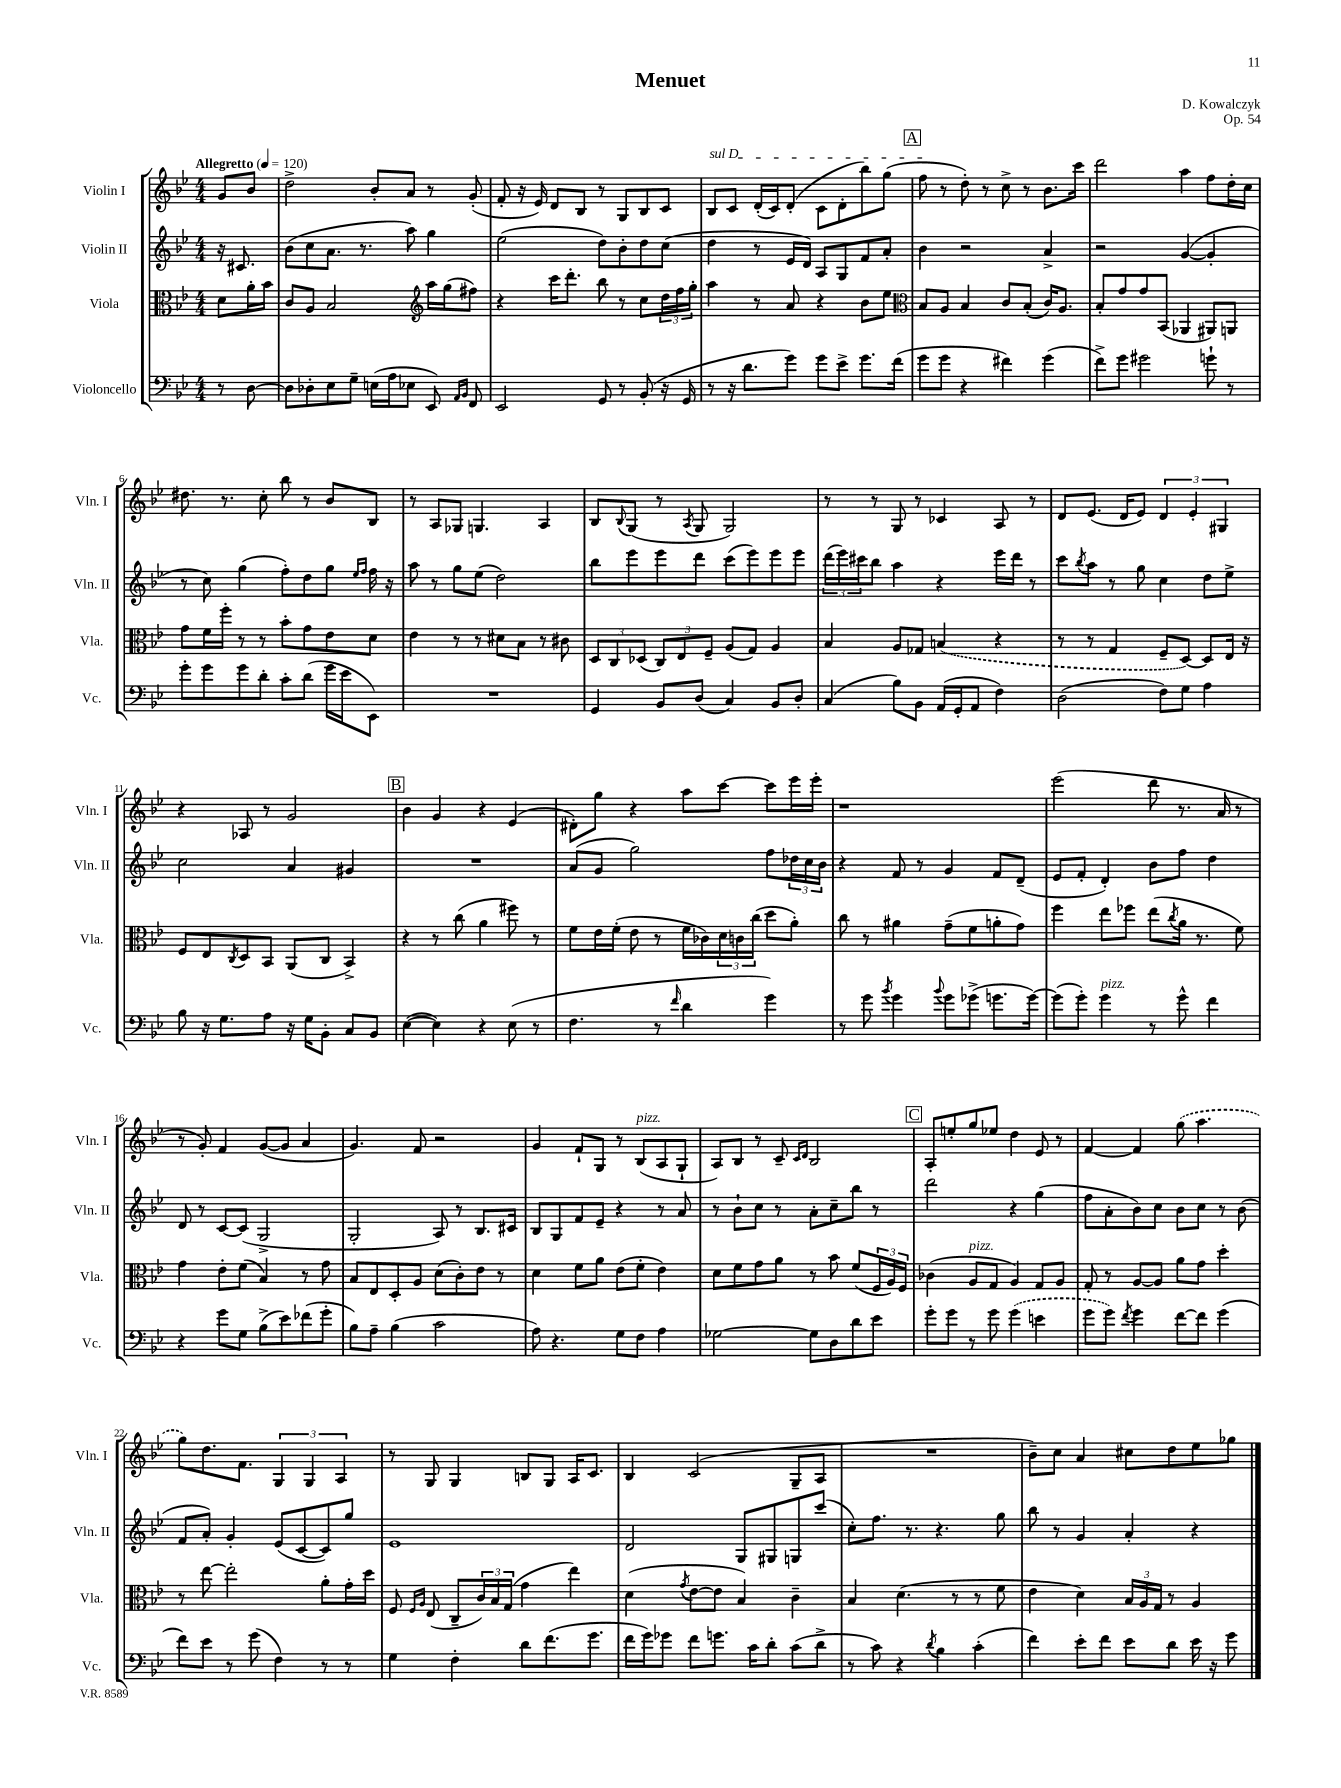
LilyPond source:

\header { title = "Menuet" composer = "D. Kowalczyk" opus = "Op. 54" }
<<
\new StaffGroup <<
\new Staff = "s0" \with { instrumentName = "Violin I" shortInstrumentName = "Vln. I" } {
    \clef treble \key bes \major \numericTimeSignature \time 4/4 \partial 4 \tempo "Allegretto" 4 = 120
    g'8 bes'8 |
    d''2-> bes'8-. a'8 r8 g'8-.( |
    f'8-. r16 ees'16) d'8 bes8 r8 g8 bes8 c'8 |
    \once \override TextSpanner.bound-details.left.text = \markup { \italic "sul D" } bes8\startTextSpan c'8 d'16-.( c'16) d'8-.( c'8 d'8-. bes''8) g''8( |
    \mark \markup { \box "A" } f''8\stopTextSpan r8 d''8-.) r8 c''8-> r8 bes'8. c'''16 |
    d'''2 a''4 f''8 d''16-. c''16 |
    dis''8. r8. c''8-. bes''8 r8 bes'8 bes8 |
    r8 a8 ges8 g4. a4 |
    bes8 \appoggiatura { bes8 } g8( r8 \acciaccatura { a8 } g8 g2) |
    r8 r8 g8 r8 ces'4 a8 r8 |
    d'8 ees'8.( d'16 ees'8) \tuplet 3/2 { d'4 ees'4-. gis4 } |
    r4 aes8 r8 g'2 |
    \mark \markup { \box "B" } bes'4 g'4 r4 ees'4( |
    dis'8-.) g''8 r4 a''8 c'''8~ c'''8 ees'''16 ees'''16-. |
    r1 |
    ees'''2( d'''8 r8. a'16 r8 |
    r8 g'8-.) f'4 g'8~( g'8 a'4 |
    g'4.) f'8 r2 |
    g'4 f'8-! g8 r8 bes8^\markup { \italic "pizz." }( a8 g8-! |
    a8) bes8 r8 c'8-- \grace { c'16 d'16 } bes2 |
    \mark \markup { \box "C" } a8-. e''8-. g''8 ees''8 d''4 ees'8 r8 |
    f'4~ f'4 \once \slurDashed g''8( a''4. |
    g''8) d''8. f'8. \tuplet 3/2 { g4 g4 a4 } |
    r8 g8 g4 b8 g8 a16 c'8. |
    bes4 c'2( g8-- a8 |
    R1 |
    bes'8--) c''8 a'4 cis''8 d''8 ees''8 ges''8 \bar "|." |
}
\new Staff = "s1" \with { instrumentName = "Violin II" shortInstrumentName = "Vln. II" } {
    \clef treble \key bes \major \numericTimeSignature \time 4/4 \partial 4
    r16 cis'8. |
    bes'8( c''8 a'8. r8. a''8) g''4 |
    ees''2( d''8) bes'8-. d''8 c''8( |
    d''4 r8 ees'16 d'16) a8 g8 f'8 a'8-. |
    \mark \markup { \box "A" } bes'4 r2 a'4-> |
    r2 g'4~( g'4-. |
    r8 c''8) g''4( f''8-.) d''8 g''8 \grace { ees''16 f''16 } f''16 r16 |
    a''8 r8 g''8 ees''8( d''2) |
    bes''8 ees'''8 ees'''8 d'''8 c'''8( ees'''8) ees'''8 ees'''8 |
    \tuplet 3/2 { d'''16( ees'''16) cis'''16 } bes''8 a''4 r4 ees'''16 d'''16 r8 |
    c'''8 \acciaccatura { bes''8 } a''8 r8 g''8 c''4 d''8 ees''8-> |
    c''2 a'4 gis'4 |
    \mark \markup { \box "B" } R1 |
    a'8( g'8 g''2) f''8 \tuplet 3/2 { des''16 c''16 bes'16 } |
    r4 f'8 r8 g'4 f'8 d'8--( |
    ees'8 f'8-. d'4-.) bes'8 f''8 d''4 |
    d'8 r8 c'8~ c'8( g2-> |
    g2-. a8) r8 bes8. cis'16 |
    bes8 g8 f'8 ees'8-- r4 r8 a'8 |
    r8 bes'8-! c''8 r8 a'8-. c''8-- bes''8 r8 |
    \mark \markup { \box "C" } d'''2 r4 g''4( |
    f''8 a'8-. bes'8) c''8 bes'8 c''8 r8 bes'8( |
    f'8 a'8-.) g'4-. ees'8( c'8~ c'8) g''8 |
    ees'1 |
    d'2 g8 gis8 g8 c'''8( |
    c''8-.) f''8. r8. r4. g''8 |
    bes''8 r8 g'4 a'4-. r4 \bar "|." |
}
\new Staff = "s2" \with { instrumentName = "Viola" shortInstrumentName = "Vla." } {
    \clef alto \key bes \major \numericTimeSignature \time 4/4 \partial 4
    d'8 a'16-. bes'16 |
    c'8 a8 bes2 \clef treble a''16 g''16( fis''8) |
    r4 c'''16 d'''8.-. bes''8 r8 c''8 \tuplet 3/2 { d''16 f''16 g''16-. } |
    a''4 r8 a'8 r4 bes'8 ees''8 |
    \mark \markup { \box "A" } \clef alto bes8 a8 bes4 c'8 bes8-.( c'16) a8. |
    bes8-. g'8 g'8 bes,8( aes,4 ais,8) a,8 |
    g'8 f'16 f''16-. r8 r8 bes'8-. g'8 ees'8 d'8 |
    ees'4 r8 r8 dis'8 bes8 r8 cis'8 |
    \tuplet 3/2 { d8 c8 des8( } \tuplet 3/2 { c8) ees8 f8-- } a8( g8) a4 |
    bes4 a8 ges8 \once \slurDashed b4( r4 |
    r8 r8 g4 f8-- d8~) d8 ees16 r16 |
    f8 ees8 \acciaccatura { c8 } d8 bes,8 a,8( c8 bes,4->) |
    \mark \markup { \box "B" } r4 r8 c''8( a'4 fis''8) r8 |
    f'8 ees'16 f'16-.( ees'8 r8 f'16 ces'16) \tuplet 3/2 { d'16 c'16 c''16( } d''8 a'8-.) |
    c''8 r8 ais'4 g'8--( f'8 a'8-. g'8) |
    f''4 ees''8 fes''8 ees''8( \acciaccatura { c''8 } a'16 r8. f'8) |
    g'4 ees'8-. f'8( bes4) r8 g'8 |
    bes8 ees8 d8-. a8 d'8( c'8-.) ees'8 r8 |
    d'4 f'8 a'8 ees'8( f'8-. ees'4) |
    d'8 f'8 g'8 a'8 r8 bes'8 f'8( \tuplet 3/2 { f16 a16) f16 } |
    \mark \markup { \box "C" } ces'4( a8^\markup { \italic "pizz." } g8 a4) g8 a8 |
    g8-. r8 a8~ a8 a'8 g'8 d''4-. |
    r8 ees''8~ ees''2-. a'8-. g'16-. d''16 |
    f8 \grace { f16 a16 } ees8( c8-- \tuplet 3/2 { c'16) bes16 g16( } g'4 ees''4) |
    d'4( \acciaccatura { g'8 } ees'8~ ees'8 bes4) c'4-- |
    bes4 d'4.( r8 r8 f'8 |
    ees'4 d'4) \tuplet 3/2 { bes16 a16 g16 } r8 a4 \bar "|." |
}
\new Staff = "s3" \with { instrumentName = "Violoncello" shortInstrumentName = "Vc." } {
    \clef bass \key bes \major \numericTimeSignature \time 4/4 \partial 4
    r8 d8~ |
    d8 des8-. ees8 g8-- e16( a16 ees8 ees,8) \grace { a,16 bes,16 } f,8 |
    ees,2 g,8 r8 bes,8-.( r16 g,16 |
    r8 r16 d'8. g'8) g'8 ees'8-> g'8. f'16( |
    \mark \markup { \box "A" } g'8 g'8 r4 fis'4) g'4( |
    f'8->) g'8 gis'2 g'8-! r8 |
    g'8-. g'8 g'8 d'8-. c'8-. d'8( g'16 ees'16 ees,8) |
    R1 |
    g,4 bes,8 d8( c4) bes,8 d8-. |
    c4( bes8) bes,8 a,16( g,16-. a,8 f4) |
    d2( f8) g8 a4 |
    bes8 r16 g8. a8 r16 g16 bes,8-. c8 bes,8 |
    \mark \markup { \box "B" } ees4~( ees4) r4 ees8( r8 |
    f4. r8 \grace { f'16 } d'4 g'4) |
    r8 g'8 \acciaccatura { bes'8 } g'4 \appoggiatura { bes'8 } g'8 ges'8->( g'8. g'16~) |
    g'8( g'8-.) g'4^\markup { \italic "pizz." } r8 g'8-^ f'4 |
    r4 g'8 g8 bes8->( ees'8) fes'8( g'8-. |
    bes8) a8-- bes4( c'2 |
    a8) r4. g8 f8 a4 |
    ges2~ ges8 d8 d'8 ees'8 |
    \mark \markup { \box "C" } g'8-. g'8 r8 g'8 \once \slurDashed g'4( e'4 |
    g'8 g'8) \acciaccatura { f'8 } g'4 f'8~ f'8 g'4( |
    f'8) ees'8 r8 g'8( f4) r8 r8 |
    g4 f4-. d'8 f'8.( g'8. |
    f'16 g'16) ges'8 f'8 g'8. c'16 d'8-. c'8( d'8-> |
    r8 c'8) r4 \acciaccatura { d'8 } bes4 c'4-.( |
    f'4) ees'8-. f'8 ees'8 d'8 ees'16 r16 g'8 \bar "|." |
}
>>
>>
